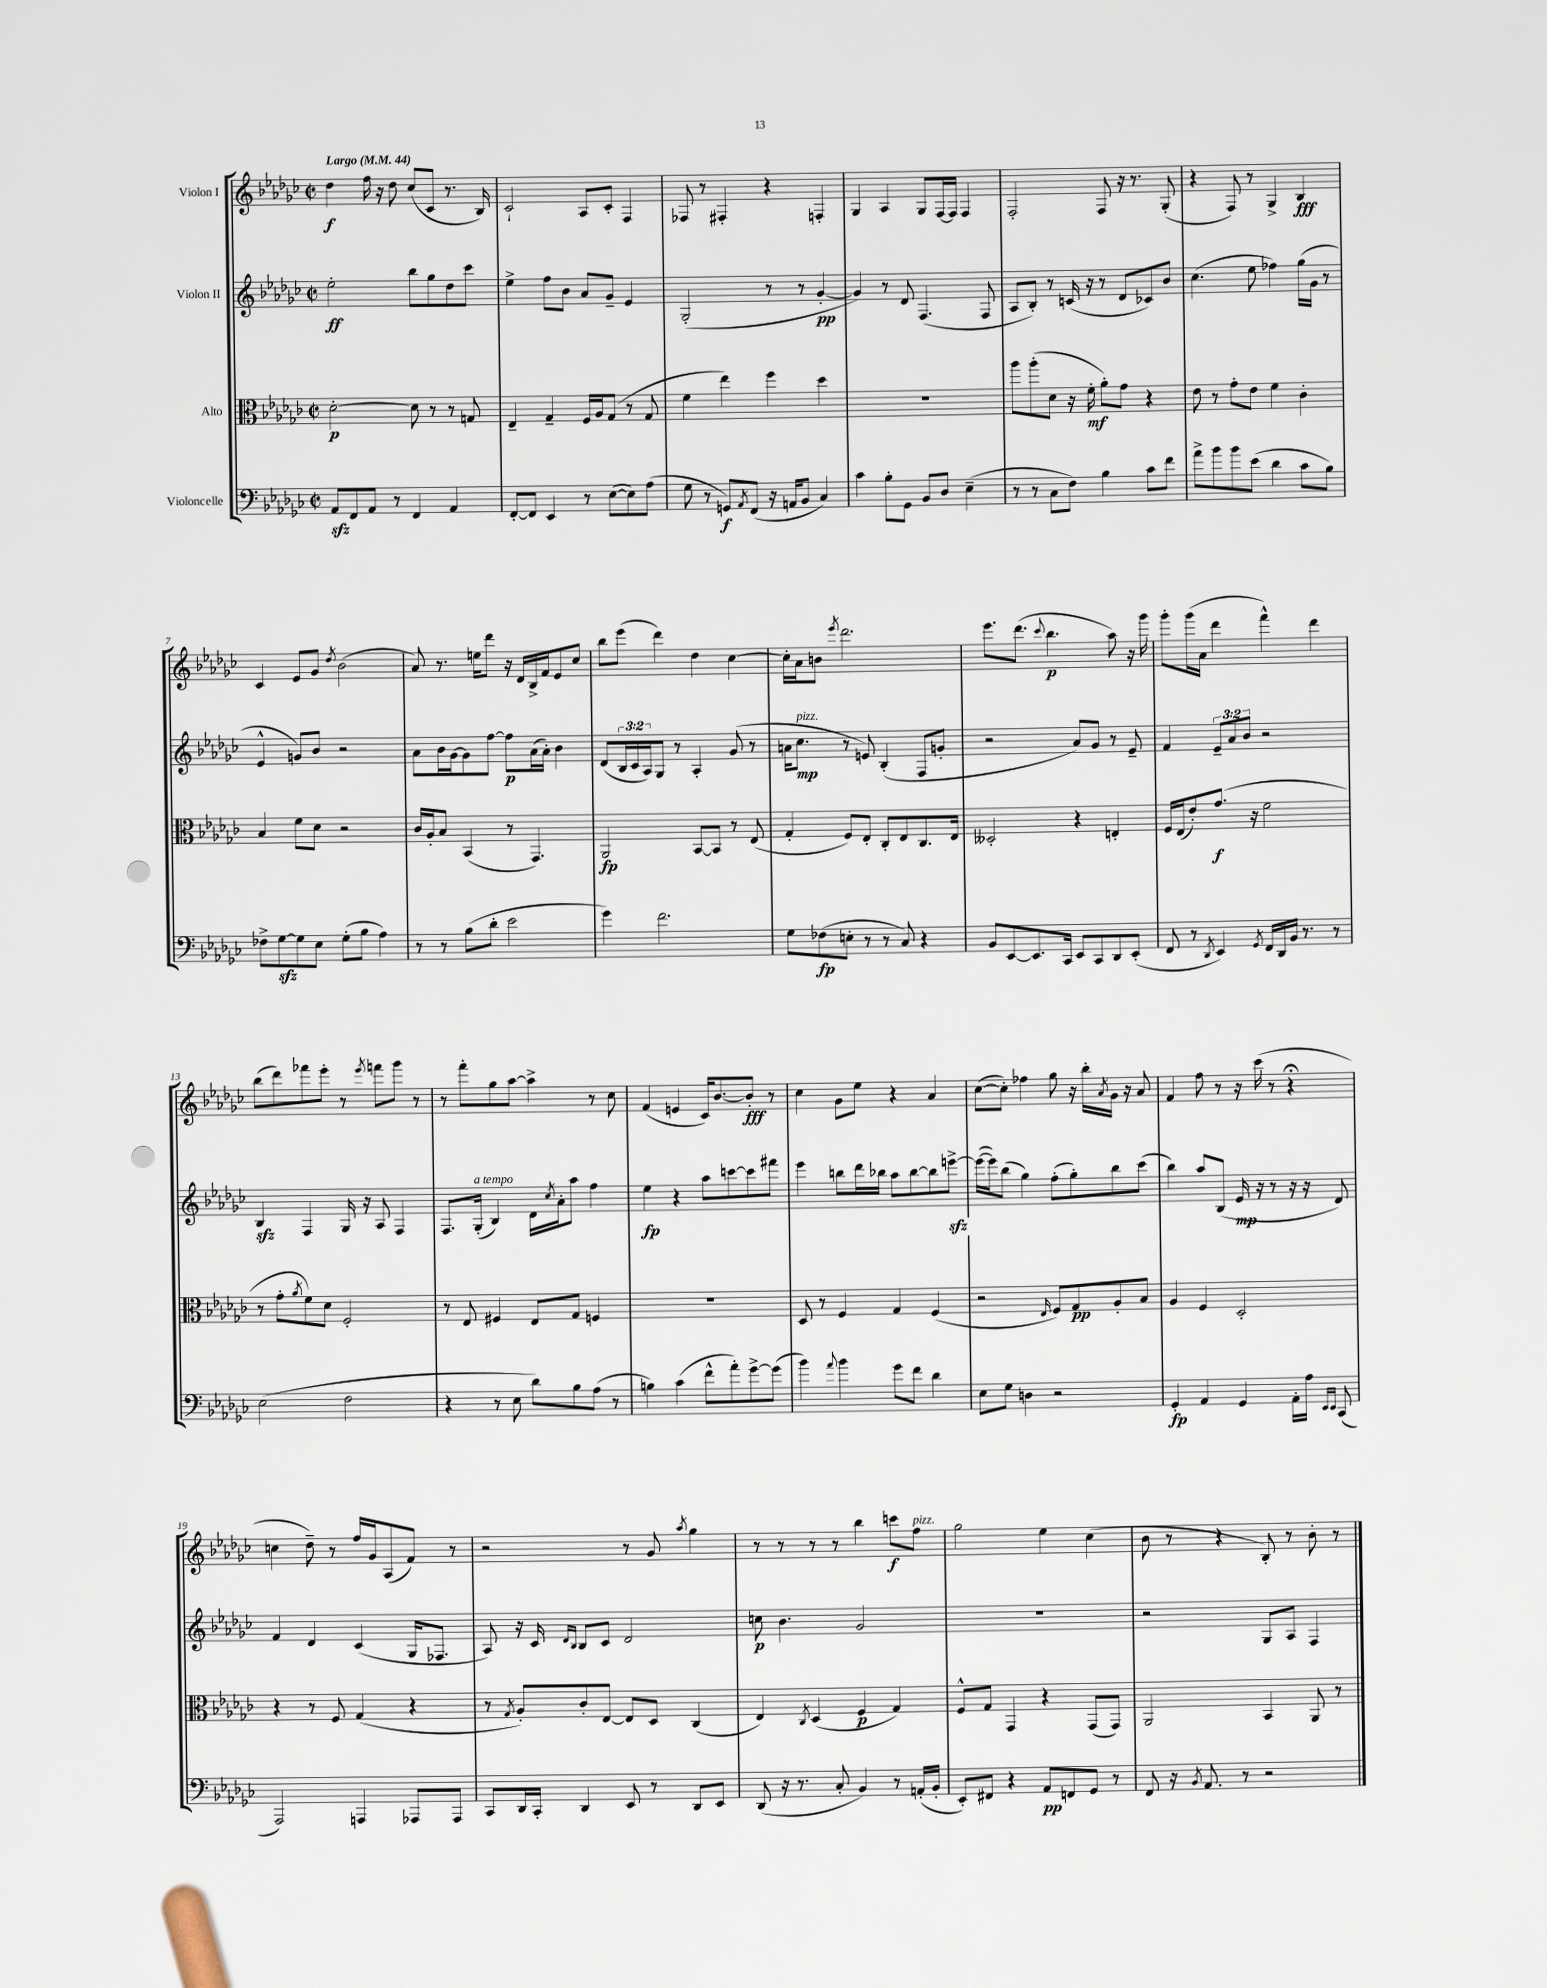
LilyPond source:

<<
\new StaffGroup <<
\new Staff = "s0" \with { instrumentName = "Violon I" } {
    \clef treble \key ges \major \defaultTimeSignature \time 2/2 \tempo "Largo" 4 = 44
    des''4\f f''16 r16 des''8 ces''8( ces'8 r8. bes16) |
    ces'2-! aes8 ces'8-. f4 |
    fes8 r8 fis4-. r4 f4-. |
    ges4 aes4 ges8 f16~ f16 f4 |
    f2-. f8 r16 r8. ges8-.( |
    r4 f8) r8 ges4-> bes4\fff |
    ces'4 ees'8 ges'8 \acciaccatura { des''8 } bes'2( |
    aes'8) r8. e''16 des'''8 r16 des'16 bes16-> f'16 ees'8 ces''8 |
    bes''8 ees'''8( des'''4) des''4 ces''4~ |
    ces''16-. aes'16 b'8 \acciaccatura { ees'''8 } des'''2. |
    ees'''8. des'''8.( \appoggiatura { ces'''8 } bes''4.\p aes''8) r16 ges'''16 |
    ges'''8-. ges'''16( aes'16 des'''4 f'''4-^) des'''4 |
    bes''8( des'''8) fes'''8 ees'''8-. r8 \acciaccatura { ees'''8 } f'''8 ges'''8 r8 |
    r8 f'''8-. ges''8 aes''8~ aes''4-> r8 ces''8 |
    f'4( e'4 ces'16) bes'8.~ bes'8-.\fff r8 |
    ces''4 ges'8 ees''8 r4 aes'4 |
    ces''8~( ces''8-.) fes''4 ges''8 r16 bes''16-. \acciaccatura { aes'8 } ges'16 r16 aes'8 |
    f'4 f''8 r8 r16 ces'''16( r8 r4\fermata |
    c''4 des''8--) r8 f''16 ges'16 aes8( f'8) r8 |
    r2 r8 ges'8 \acciaccatura { aes''8 } ges''4 |
    r8 r8 r8 r8 bes''4 c'''8\f f''8^\markup { \italic "pizz." } |
    ges''2 ees''4 ces''4( |
    bes'8 r8 r4 bes8-.) r8 bes'8-. r8 \bar "|." |
}
\new Staff = "s1" \with { instrumentName = "Violon II" } {
    \clef treble \key ges \major \defaultTimeSignature \time 2/2 \override Staff.TupletNumber.text = #tuplet-number::calc-fraction-text
    ees''2-.\ff bes''8 ges''8 des''8 ces'''8 |
    ees''4-> f''8 bes'8 aes'8 ges'8-- ees'4 |
    ges2-.( r8 r8 ges'4~-.\pp |
    ges'4) r8 des'8 f4.( f8 |
    aes8 bes8-.) r8 c'16( r16 r8 des'8 ces'8) bes'8 |
    ces''4.( ees''8 fes''4) ges''16( ges'16 r8 |
    ees'4-^ g'8) bes'8 r2 |
    aes'8 bes'16 ges'16~ ges'8 f''8~ f''8\p aes'16( aes'16-.) bes'4 |
    des'8( \tuplet 3/2 { bes16 ces'16 aes16) } ges8 r8 aes4-. ges'8( r8 |
    a'16 ces''8.\mp^\markup { \italic "pizz." } r8 e'8) bes4-.( f8 g'8-. |
    r2 aes'8) ges'8 r8 ees'8-- |
    f'4 \tuplet 3/2 { ees'8-- aes'8 bes'8 } r2 |
    bes4\sfz f4 ges16 r16 aes8 f4 |
    f8. ges16-.^\markup { \italic "a tempo" }( bes4) des'16 \acciaccatura { ces''8 } aes'16-. aes''8 f''4 |
    ees''4\fp r4 aes''8 c'''8~ c'''8 fis'''8 |
    ees'''4 b''8 des'''16 bes''16 aes''8 bes''8~ bes''8 e'''8~->\sfz |
    e'''16~( e'''16) bes''8( ges''4) f''8-.( ges''8-.) bes''8 ces'''8( |
    bes''4) aes''8 bes8( ees'16\mp r16 r8 r16 r16 des'8) |
    f'4 des'4 ces'4( ges16 fes8. |
    aes8) r16 ces'16 \grace { des'16 bes16 } bes8 ces'8 des'2 |
    c''8\p bes'4. ges'2 |
    R1 |
    r2 ges8 aes8 f4 \bar "|." |
}
\new Staff = "s2" \with { instrumentName = "Alto" } {
    \clef alto \key ges \major \defaultTimeSignature \time 2/2
    des'2~-.\p des'8 r8 r8 g8 |
    ees4-- ges4-- f16 aes16 ges8( r8 ges8 |
    f'4 ees''4) f''4 des''4 |
    R1 |
    aes''8 aes''8-.( des'8 r16 f'16-.\mf aes'8-.) ges'8 r4 |
    ees'8 r8 ges'8-. ees'8 f'4 ces'4-. |
    bes4 f'8 des'8 r2 |
    ces'16 aes16-. bes8 bes,4( r8 ges,4.) |
    aes,2\fp bes,8~ bes,8 r8 ees8( |
    ges4-. f8) ees8-. ces8-. ees8 ces8. ees16 |
    deses2-. r4 e4-. |
    f16 ees16( ees'8-.) ges'8.\f( r16 f'2 |
    r8 ges'8-. \acciaccatura { aes'8 } f'8) des'8 f2-. |
    r8 ees8 fis4 ees8 ges8 f4 |
    R1 |
    des8 r8 f4 ges4 f4( |
    r2 \grace { ees16 } f8) ges8\pp aes8-. bes8 |
    aes4 f4 des2-. |
    r4 r8 f8 ges4( r4 |
    r8 \acciaccatura { ges8 } aes8-.) ces'8-. ees8~ ees8 des8 ces4( |
    ees4) \acciaccatura { ces8 } des4( f4\p ges4) |
    f8-^ ges8 ges,4 r4 ges,8( ges,8) |
    aes,2 bes,4 aes,8 r8 \bar "|." |
}
\new Staff = "s3" \with { instrumentName = "Violoncelle" } {
    \clef bass \key ges \major \defaultTimeSignature \time 2/2
    aes,8\sfz f,8 aes,8 r8 f,4 aes,4 |
    f,8~-. f,8 ees,4 r8 ees8~( ees8) aes8( |
    ges8 r8 g,8\f) \acciaccatura { aes,8 } f,8( r16 a,16 bes,8 ces4) |
    ces'4 bes8-. ges,8 bes,8 des8 ees4--( |
    r8 r8 ces8 f8) bes4 ces'8 f'8 |
    aes'8-> bes'8 bes'8 ees'8( des'4 ces'8 bes8) |
    fes8-> ges8~\sfz ges8 ees8 ges8-.( bes8 aes4) |
    r8 r8 bes8( des'8-. ees'2 |
    ges'4) f'2. |
    ges8 fes8\fp( e8-. r8 r8 ces8) r4 |
    bes,8 ees,8~ ees,8. ces,16 ees,8 ces,8 des,8 ees,8-.( |
    f,8 r8 \acciaccatura { des,8 } ees,4) \acciaccatura { ges,8 } f,16 des,16 bes,16 r8. r8 |
    ees2( f2 |
    r4 r8 ees8 des'8) bes8 aes8( r8 |
    b4) ces'4( f'8-^ aes'8-.) ges'8~-> ges'8( |
    bes'4) \appoggiatura { aes'8 } bes'4 ges'8 f'8 des'4 |
    ees8 ges8 d4 r2 |
    ges,4-.\fp aes,4 ges,4 aes,16-. aes16 \grace { ees,16 ees,16 } ces,8( |
    aes,,2) a,,4 aes,,8 aes,,8 |
    ces,8 des,16 ces,16-. des,4 ees,8 r8 des,8 ees,8 |
    des,8( r16 r8. ces8-. bes,4) r8 a,16-.( bes,16-. |
    ees,8-.) fis,8 r4 aes,8\pp f,8 ges,8 r8 |
    f,8 r16 \acciaccatura { bes,8 } aes,8. r8 r2 \bar "|." |
}
>>
>>
